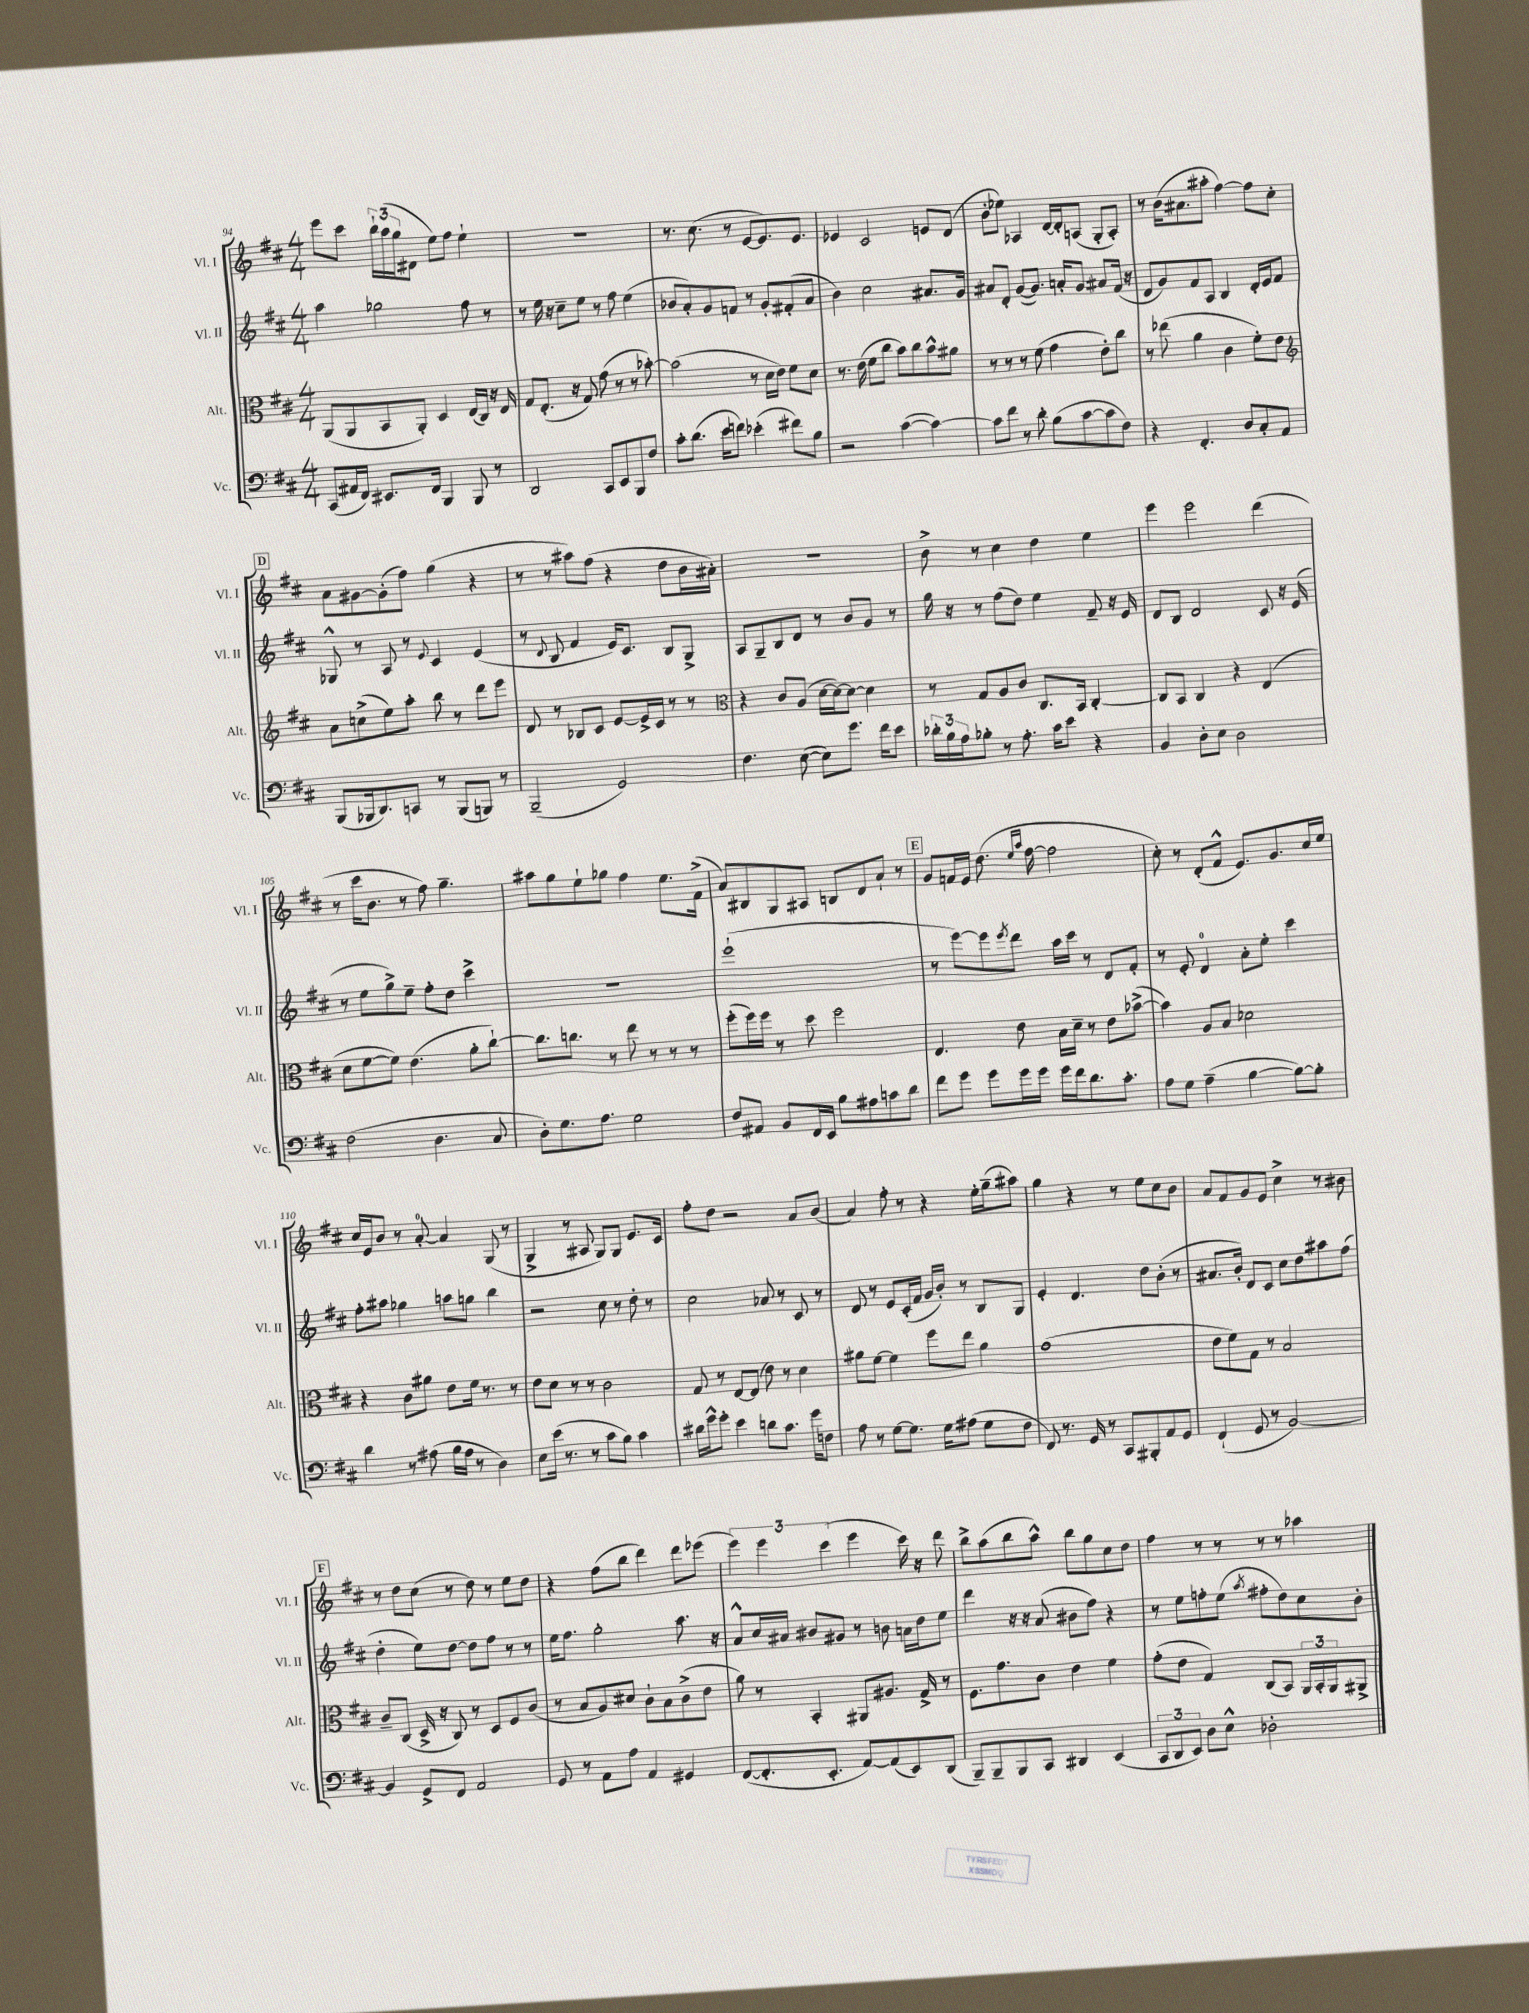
<<
\new StaffGroup <<
\new Staff = "s0" \with { instrumentName = "Vl. I" shortInstrumentName = "Vl. I" } {
    \clef treble \key d \major \numericTimeSignature \time 4/4
    e'''8 cis'''8 \tuplet 3/2 { b''16-! a''16( g''16 } dis'8 e''8) fis''8 e''4-! |
    R1 |
    r8. cis''8.( r8 e'8~ e'8.) e'8. |
    ees'4 cis'2 e'8 d'8( |
    b'8-. ees''8) aes4 d'16~ d'16-. a8( g8-. a8-.) |
    r8 b'16( ais'8. ais''8-. fis''4~) fis''8 cis''8-. |
    \mark \markup { \box "D" } a'8 gis'8~ gis'8-.( fis''8) g''4( r4 |
    r8 r8 ais''8) fis''8( r4 d''8 b'16 ais'16-.) |
    r1 |
    b'8-> r8 cis''4 d''4 e''4 |
    e'''4 e'''2 d'''4( |
    r8 cis'''16 b'8. r8 fis''8) g''4.-- |
    ais''8 g''8 e''8-! ges''8 fis''4 e''8. fis'16->( |
    a'8) bis8 g8 ais8 b8 d'8 a'8-! r8 |
    \mark \markup { \box "E" } g'8 f'16 e'16 d''8.( \grace { e''16 a''16 } fis''16~ fis''2 |
    cis''8-.) r8 d'8-.( fis'8-^ e'8.) g'8. cis''16 e''16 |
    cis''16 e'16 b'8 r8 a'8-0~-. a'4 g8( r8 |
    g4-> r8 ais8 g8) g8 e'8. cis'16 |
    fis''8-. d''8 r2 a'8 b'8( |
    a'4) fis''8-. r8 r4 e''16-. g''16--( ais''8) |
    g''4 r4 r8 e''8 cis''8 b'8 |
    a'8 fis'8 g'8 e'8 cis''4-> r8 bis'8 |
    \mark \markup { \box "F" } r8 d''8 cis''8( r8 d''8) r8 e''8 d''8 |
    r4 fis''8( b''8 d'''4) d'''8 ees'''8( |
    \tuplet 3/2 { e'''4) e'''4 cis'''4( } e'''4 cis'''16) r16 d'''8 |
    b''8-> a''8( b''8 a''8-^) b''8 g''8 cis''8 d''8 |
    fis''4 r8 r8 r8 r8 aes''4 \bar "|." |
}
\new Staff = "s1" \with { instrumentName = "Vl. II" shortInstrumentName = "Vl. II" } {
    \clef treble \key d \major \numericTimeSignature \time 4/4
    a''4 ges''2 fis''8 r8 |
    r8 e''16 r16 cis''8-- e''8 r8 fis''8 e''4( |
    bes'8 a'8-.) g'8 f'8 r8 g'8-. fis'8-.( a'8 |
    b'4) cis''2 ais'8. g'16 |
    ais'8 d'8-. g'8~( g'8.) a'16-. g'8 ais'8 fis'16( r16 |
    d'8 g'8) fis'8 a8 b4 d'16-. e'16 fis'8 |
    \mark \markup { \box "D" } ges8-^ r8 a8 r8 \appoggiatura { e'8 } cis'4 e'4( |
    r8 \appoggiatura { d'8 } b8 fis'4 e'16) cis'8. b8 g8-> |
    a8 g8-- b8 d'8 r8 b'8 g'8 r8 |
    g''16 r16 r8 fis''8( d''8) e''4 fis'8-- r16 e'16 |
    d'8 b8 d'2 cis'8 r16 e'16( |
    r8 e''8 g''8->) e''8-- fis''8-. d''8 cis'''4-> |
    R1 |
    e'''1-!( |
    \mark \markup { \box "E" } r8 e'''8~) e'''8 \acciaccatura { e'''8 } d'''8 a''16 cis'''16 r8 d'8 fis'8-. |
    r8 e'8-. d'4-0 a'8-. e''8-. cis'''4 |
    fis''8-. ais''8 ges''4 a''8 g''8 b''4 |
    r2 cis''8 r8 d''8-. r8 |
    cis''2 aes'8 r8 cis'8 r8 |
    d'8 r8 e'8 cis'16-.( fis'16 g'16 b'16-.) r8 b8 g8 |
    e'4-. d'4. d''8 b'8-.( r8 |
    ais'8. b'16-.) d'8 cis'8 cis''8 d''8 ais''8 fis''8( |
    \mark \markup { \box "F" } d''4-. e''8) d''8~ d''8 fis''8 r8 r8 |
    e''16 fis''8. g''2-. a''8. r16 |
    a'8-^ cis''16 ais'16 bis'8 gis'8 r8 b'8 a'16 d''16 e''8 |
    d'''4 r16 r16 a'8( bis'8 fis''8) r4 |
    r8 e''8 f''8-. e''8( \acciaccatura { a''8 } fis''8-. d''8) cis''8 b'8-. \bar "|." |
}
\new Staff = "s2" \with { instrumentName = "Alt." shortInstrumentName = "Alt." } {
    \clef alto \key d \major \numericTimeSignature \time 4/4
    a,8( a,8 b,8 a,8-.) d4 e16( cis16) r16 e16 |
    g8 e8.-.( r16 g8) g'8( r8 r8 bes'8~-.) |
    bes'2( r8 d'16 e'16) fis'8 d'8 |
    r8. e'16( fis'8 cis''8 b'8) cis''8 b'8-^ ais'8 |
    r8 r8 r8 fis'8( g'4 e'8-.) cis''8 |
    r8 ees''8( a'4 cis'4 fis'8-.) e'8 |
    \mark \markup { \box "D" } \clef treble a'8 c''8->( e''8) a''8-. b''8 r8 d'''8 e'''8 |
    d'8 r8 bes8 cis'8 e'8~ e'16-> cis'16 r8 r8 |
    \clef alto r4 cis'8 a8( d'16~ d'16~) d'8~ d'4 |
    r8 g8 a8 cis'8 cis8. b,16 cis4~-. |
    cis8 b,8 cis4 r4 e4( |
    d'8 fis'8~ fis'8) e'4.( a'8-. cis''8~-!) |
    cis''8. c''8. r8 e''8 r8 r8 r8 |
    fis''8-.( fis''16) fis''16 r8 d''8 fis''2 |
    \mark \markup { \box "E" } e4. e'8 b16 d'16-- r8 e'8 bes'8~->( |
    bes'4) a8 b8 des'2 |
    r4 cis'8 ais'8 e'8 fis'16 r8. r8 |
    e'8 d'8 r8 r8 cis'2 |
    g8 r8 e8~ e8( e'8) r8 d'4 |
    ais'8 fis'8~ fis'4 fis''8 e''8 ais'4 |
    g'1( |
    e'8 fis'8) g8 r8 b2 |
    \mark \markup { \box "F" } cis'8-- cis8( d16-> r16 cis8) r8 d8 fis8 cis'8( |
    r8 b8 a8) dis'8 cis'8-! b8 cis'8->( e'8 |
    a'8) r8 b,4-. ais,8 ais8. g16-> r8 |
    fis8. g'8. cis'8 e'4 fis'4 |
    g'8-.( e'8 g4) cis8( b,8) \tuplet 3/2 { a,16 b,16-. a,16 } ais,8-> \bar "|." |
}
\new Staff = "s3" \with { instrumentName = "Vc." shortInstrumentName = "Vc." } {
    \clef bass \key d \major \numericTimeSignature \time 4/4
    cis,8( ais,16 fis,16) eis,8. fis,16 b,,4 b,,8 r8 |
    d,2 cis,8 e,8 b,,8 fis8 |
    cis'8-. d'8.( e'16 f'8) ees'4-.( fis'8) b8 |
    r2 cis'4~( cis'4~) |
    cis'8 fis'8 r8 d'8-. b8( cis'8~ cis'8 fis8) |
    r4 fis,4.-. d8 cis8-. a,8 |
    \mark \markup { \box "D" } b,,8( bes,,16 d,8.) c,8 r8 bes,,8( b,,8) r8 |
    b,,2--( g,2) |
    fis4. e8~( e8) g'8. fis'16 e'8 |
    \tuplet 3/2 { des'16-. b16 a16 } bes8-. r8 a8.-. cis'16 e'8 r4 |
    b,4 d8-. e8 d2 |
    fis2( d4. cis8 |
    d8-.) g8. a8. g2 |
    fis8 ais,8 b,8 fis,16 e,16 b8 ais8 c'8 d'8 |
    \mark \markup { \box "E" } fis'8 g'8 g'8 g'16 g'16 g'16 fis'16 d'8. cis'8.-. |
    a8 g8 a4--( b4~ b8~) b8-. |
    d'4 r8 ais8( b16 ais16 r8 d4) |
    e8 e'16( r8. r8 cis'8 b8) cis'4 |
    dis'16 g'16-^ g'8-. e'4 d'8 cis'8. g'16 f8 |
    a8 r8 g8~ g8. g16 ais8( g8 fis8 |
    fis,8) r8. g,16 r8 cis,8 bis,,8-. a,8 g,8 |
    fis,4-!( g,8 r8 b,2~) |
    \mark \markup { \box "F" } b,4 g,8-> fis,8 a,2 |
    g,8 r8 a,8 a8 a,4 gis,4 |
    fis,8~( fis,8.-. e,8.-. a,8~) a,8( e,8) d,8( |
    b,,8--) b,,8-- b,,8 cis,8 dis,4 e,4( |
    \tuplet 3/2 { cis,8 d,8 e,8) } d8 e8-^ des2-. \bar "|." |
}
>>
>>
\layout { \context { \Score currentBarNumber = #94 } }
